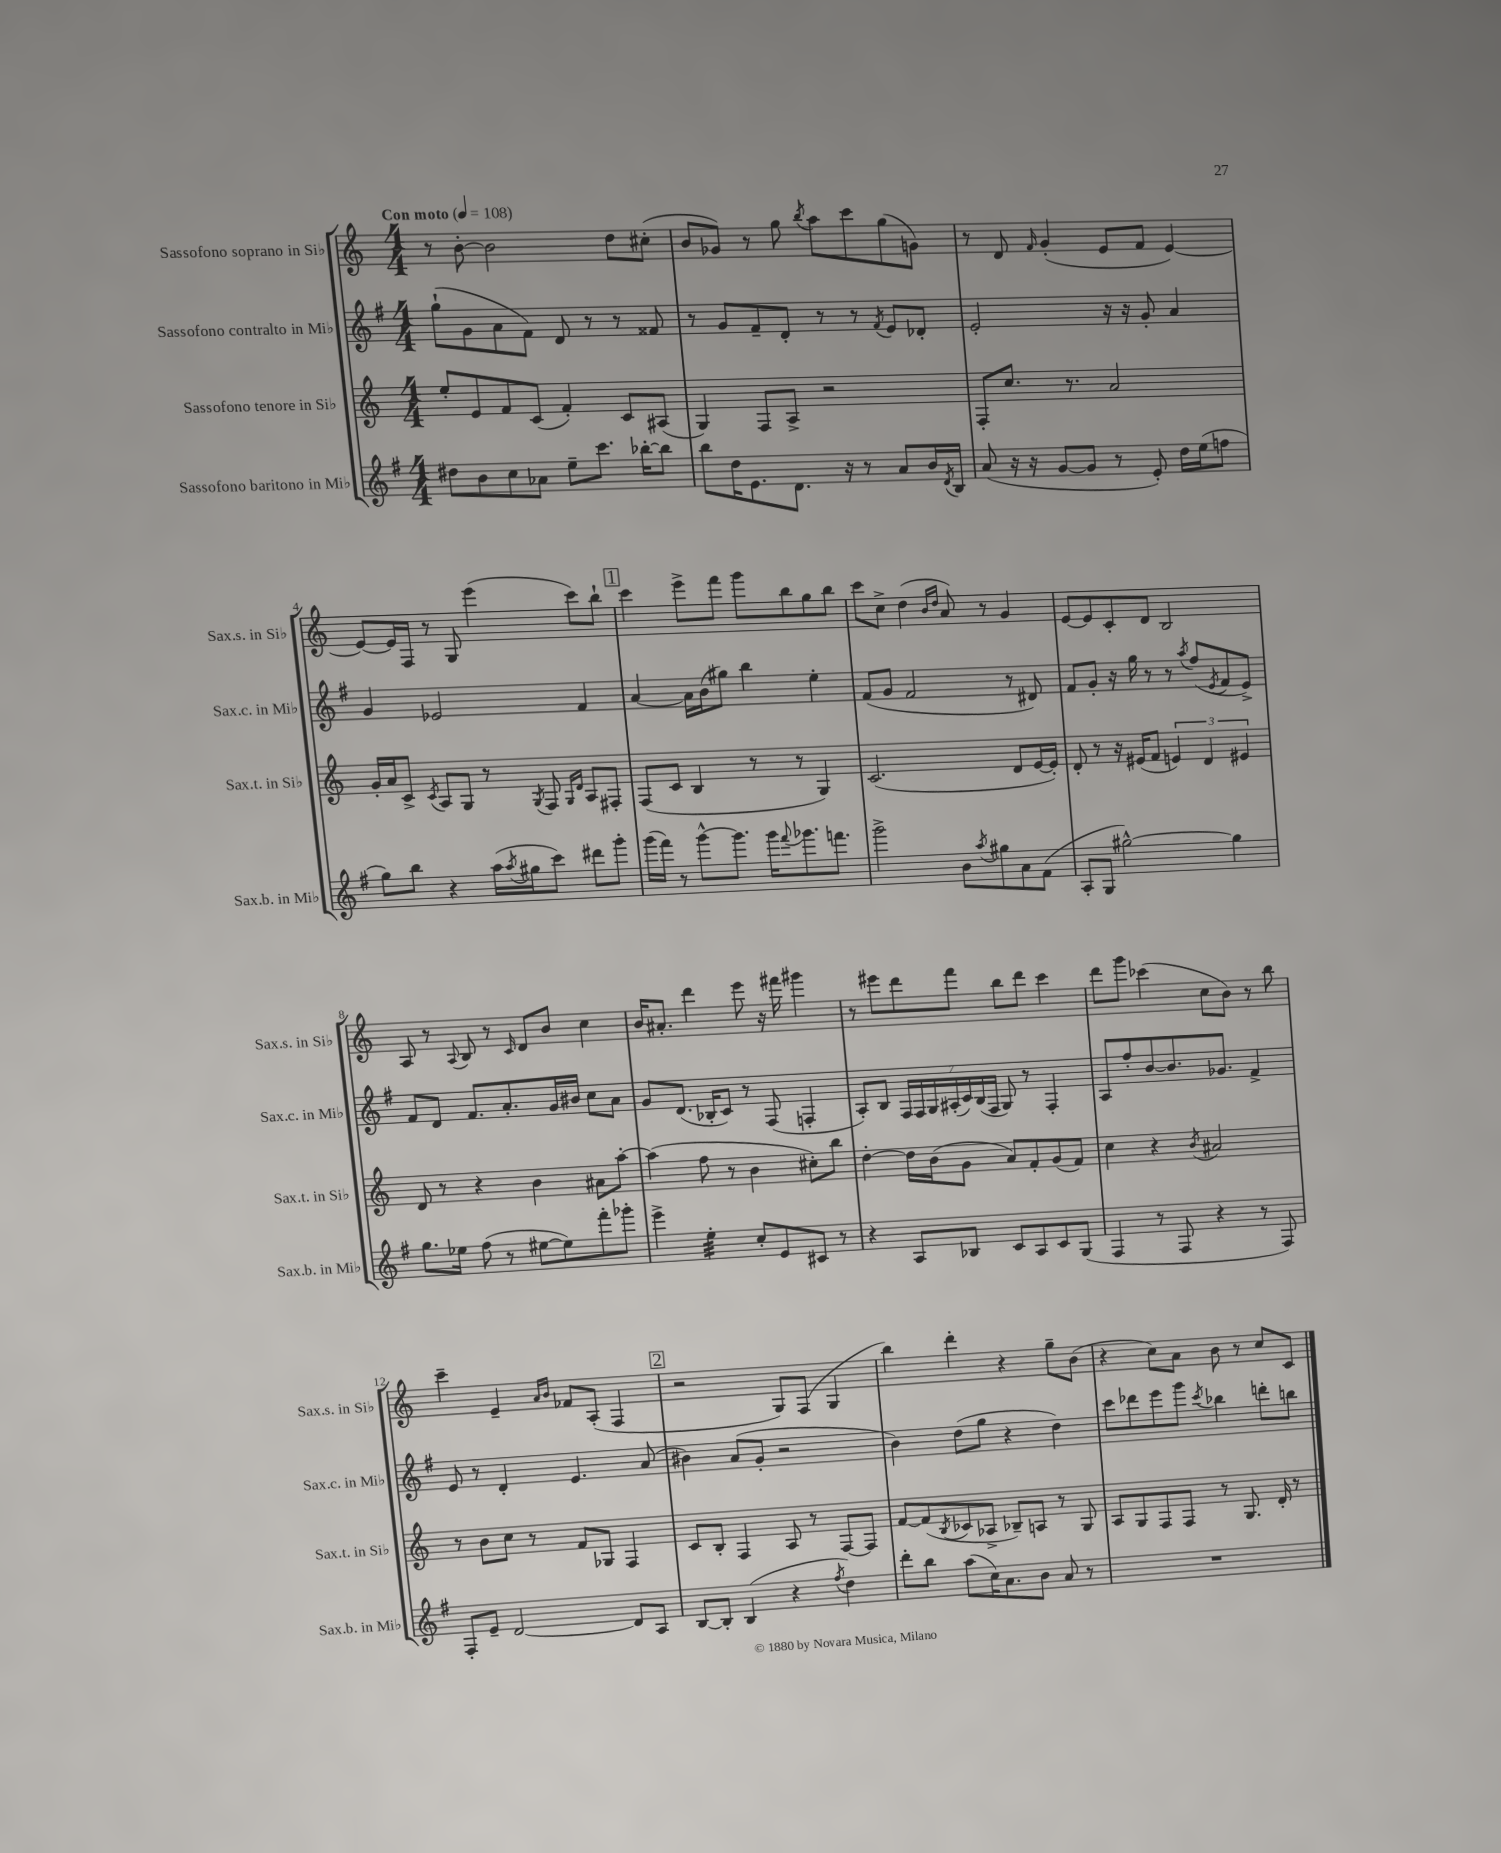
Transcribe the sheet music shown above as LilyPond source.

<<
\new StaffGroup <<
\new Staff = "s0" \with { instrumentName = "Sassofono soprano in Sib" shortInstrumentName = "Sax.s. in Sib" } {
    \clef treble \key c \major \numericTimeSignature \time 4/4 \tempo "Con moto" 4 = 108
    r8 b'8~-. b'2 d''8 cis''8-.( |
    b'8 ges'8) r8 g''8 \acciaccatura { b''8 } a''8 c'''8 g''8( g'8) |
    r8 d'8 \grace { f'16 } g'4-.( e'8 f'8 e'4~) |
    e'8~ e'16 f16 r8 g8 e'''4( c'''8) b''8-! |
    \mark \markup { \box "1" } c'''4 e'''8-> f'''8 g'''8 b''8 g''8 b''8 |
    c'''8 c''8-> d''4( \grace { b'16 d''16 } a'8) r8 g'4 |
    e'8~ e'8 c'8-. d'8 b2 |
    a8 r8 \appoggiatura { a8 } b8 r8 \grace { c'16 } d'8 b'8 c''4 |
    b'16 ais'8.-. d'''4 e'''8 r16 fis'''16 gis'''4 |
    r8 eis'''8 d'''8 f'''8 b''8 d'''8 c'''4 |
    d'''8 g'''8 ces'''4( c''8 b'8) r8 b''8 |
    c'''4-- e'4-- \grace { a'16 b'16 } fes'8 a8-.( f4 |
    \mark \markup { \box "2" } r2 g8) f8( g4 |
    b''4) d'''4-. r4 g''8-- b'8( |
    r4 c''8) a'8 b'8 r8 c''8 c'8 \bar "|." |
}
\new Staff = "s1" \with { instrumentName = "Sassofono contralto in Mib" shortInstrumentName = "Sax.c. in Mib" } {
    \clef treble \key g \major \numericTimeSignature \time 4/4
    g''8-!( g'8 a'8 fis'8) d'8 r8 r8 fisis'8 |
    r8 g'8 fis'8-- d'8-. r8 r8 \acciaccatura { fis'8 } e'8 des'8-. |
    e'2-. r16 r16 g'8-. a'4 |
    g'4 ees'2 fis'4 |
    \mark \markup { \box "1" } a'4~ a'16 b'16( gis''8) b''4 e''4-. |
    fis'8( g'8 fis'2 r8 dis'8) |
    fis'8 g'8-. r16 g''16 r8 r8 \acciaccatura { a''8 } fis''8( \acciaccatura { e'8 } fis'8 e'8->) |
    fis'8 d'8 fis'8. a'8.-. g'16 bis'16 c''8 a'8 |
    g'8 d'8.( bes16-. c'8) r8 fis8( f4-. |
    a8-.) b8 \tuplet 7/4 { fis16 fis16 g16 ais16-.( c'16) b16( fis16 } g8) r8 fis4-. |
    a8 fis''8-. b'8~ b'8. ges'8. fis'4-> |
    e'8 r8 d'4-. e'4. a'8( |
    \mark \markup { \box "2" } bis'4) a'8( g'8-. r2 |
    b'4) d''8( g''8 r4 d''4) |
    c'''8 des'''8 e'''8 g'''8 \acciaccatura { c'''8 } bes''4 d'''8-. b''8 \bar "|." |
}
\new Staff = "s2" \with { instrumentName = "Sassofono tenore in Sib" shortInstrumentName = "Sax.t. in Sib" } {
    \clef treble \key c \major \numericTimeSignature \time 4/4
    e''8-. e'8 f'8 c'8( f'4-.) c'8 ais8( |
    g4) f8 a8-> r2 |
    f8-. c''8. r8. a'2 |
    g'16-. a'16 c'8-> \acciaccatura { c'8 } a8 g8 r8 \acciaccatura { g8 } f8 \grace { g16 d'16 } a8 fis8-. |
    \mark \markup { \box "1" } f8( c'8 b4 r8 r8 g4) |
    c'2.( d'8 e'16~ e'16-.) |
    d'8-. r8 r16 eis'16( f'8 \tuplet 3/2 { e'4) d'4 eis'4 } |
    d'8 r8 r4 b'4 ais'8 a''8~-. |
    a''4( f''8 r8 b'4 cis''8-.) b''8 |
    d''4~-. d''16 b'16( g'8 a'8) f'8-. g'8( f'8) |
    c''4 r4 \acciaccatura { b'8 } ais'2 |
    r8 b'8 c''8 r8 f'8 ges8 f4 |
    \mark \markup { \box "2" } c'8 b8-. f4 a8 r8 f8~ f8 |
    f'8~ f'8( \acciaccatura { b8 } ces'8 aes8-> bes8--) a8 r8 g8 |
    a8 g8 f8 f8 r8 g8. d'16-. r8 \bar "|." |
}
\new Staff = "s3" \with { instrumentName = "Sassofono baritono in Mib" shortInstrumentName = "Sax.b. in Mib" } {
    \clef treble \key g \major \numericTimeSignature \time 4/4
    dis''8 b'8 c''8 aes'8 e''8-- c'''8. bes''16~-. bes''8 |
    b''8 d''16 e'8. d'8. r16 r8 a'8 b'16 \acciaccatura { d'8 } b16 |
    a'8( r16 r16 g'8~ g'8 r8 e'8-.) d''16 e''16( f''8 |
    g''8) b''8 r4 a''16( \acciaccatura { a''8 } gis''16 c'''8) dis'''8 g'''8-. |
    \mark \markup { \box "1" } g'''16( fis'''16) r8 g'''8~-^ g'''8. g'''16 \appoggiatura { fis'''8 } ges'''8. f'''8. |
    g'''2-> b'8 \acciaccatura { a''8 } gis''8 a'8 fis'8( |
    a8-. g8 gis''2~-^) gis''4 |
    g''8. ees''16 fis''8( r8 eis''8~ eis''8) fis'''8-. ges'''8-. |
    e'''4-> e''4:32-. c''8-. e'8 cis'8 r8 |
    r4 a8 bes8 c'8 a8 c'8 g8( |
    fis4 r8 fis8 r4 r8 fis8) |
    fis8-. e'8-- d'2~ d'8 a8 |
    \mark \markup { \box "2" } b8~ b8-. b4( r4 \acciaccatura { fis''8 } d''4) |
    d'''8-. b''8 a''8( c''16) a'8. b'8 a'8 r8 |
    R1 \bar "|." |
}
>>
>>
